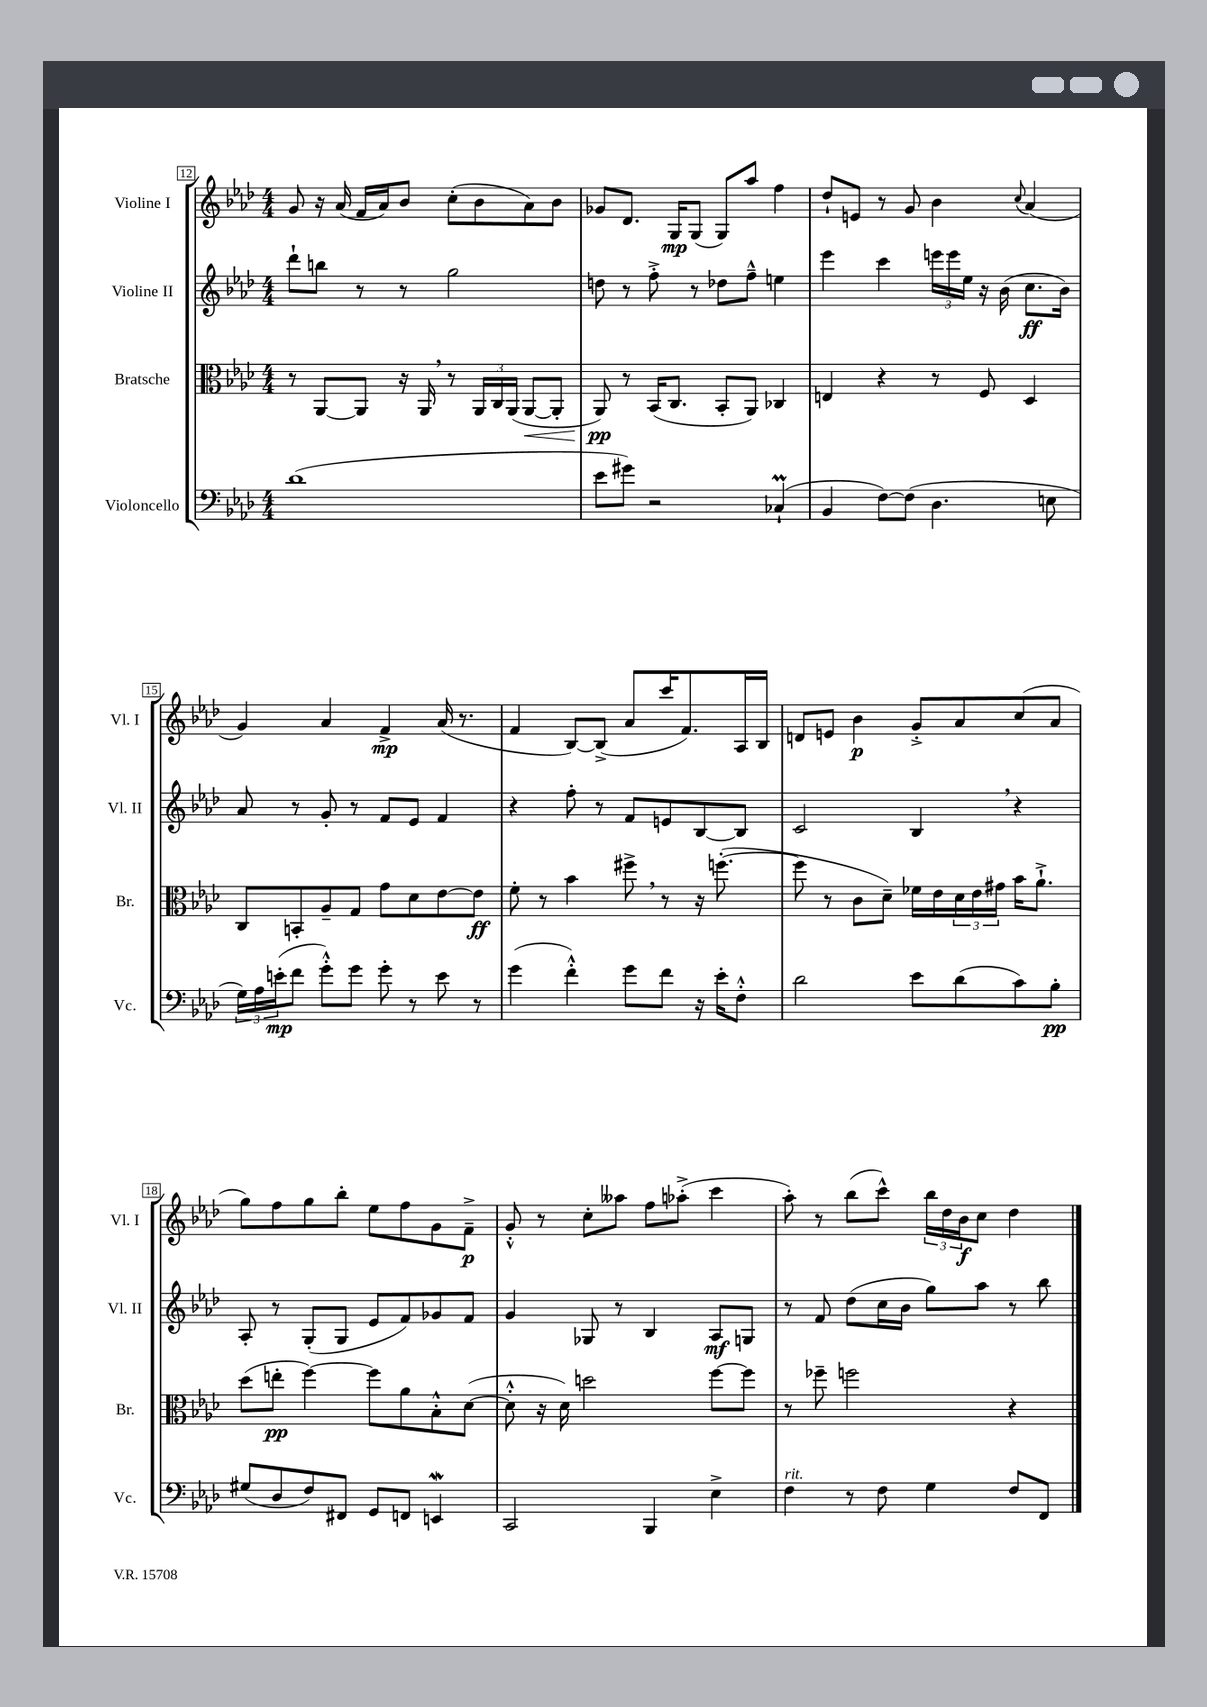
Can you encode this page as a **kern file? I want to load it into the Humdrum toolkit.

**kern	**kern	**kern	**kern
*staff4	*staff3	*staff2	*staff1
*clefF4	*clefC3	*clefG2	*clefG2
*k[b-e-a-d-]	*k[b-e-a-d-]	*k[b-e-a-d-]	*k[b-e-a-d-]
*M4/4	*M4/4	*M4/4	*M4/4
(1d-	8r	8ddd-`	8g
.	[8AA-	8bb	16r
.	.	.	(16a-
.	8AA-]	8r	16f
.	.	.	16a-)
.	16r	8r	8b-
.	16AA-	.	.
.	8r	2gg	(8cc'
.	24AA-	.	8b-
.	24C	.	.
.	(24AA-	.	.
.	[8AA-	.	8a-)
.	8AA-']	.	8b-
=	=	=	=
8e-	8AA-)	8dd	8g-
8g#)	8r	8r	8.d-
2r	(16BB-	8ff'^	.
.	8.C	.	16G
.	.	8r	(8G
.	8BB-'	8dd-	8G)
.	8AA-)	8ff~^^	8aa-
(4C-`	4C-	4ee	4ff
=	=	=	=
4BB-	4E	4eee-	8dd-`
.	.	.	8e
[8F)	4r	4ccc	8r
(8F]	.	.	8g
4.D-	8r	24eee	4b-
.	.	24eee	.
.	.	24ee-	.
.	8F	16r	.
.	.	(16b-	.
.	.	.	8qqcc
.	4D-	8.cc	(4a-
8E	.	.	.
.	.	16b-)	.
=	=	=	=
24G)	8C	8a-	4g)
24A-	.	.	.
(24e'	.	.	.
8f	8BB'	8r	.
8g'^^)	8A-~	8g'	4a-
8g	8G	8r	.
8g'	8g	8f	4f^
8r	8d-	8e-	.
8e	[8e-	4f	(16a-
.	.	.	8.r
8r	8e-]	.	.
=	=	=	=
(4g	8f'	4r	4f
.	8r	.	.
4f'^^)	4b-	8ff'	[8B-)
.	.	8r	(8B-^]
8g	8ff#^	8f	8a-
8f	8r	8e	16ccc
.	.	.	8.f)
16r	16r	[8B-	.
16e-'	([8.ff'	.	.
8F'^^	.	8B-]	16A-
.	.	.	16B-
=	=	=	=
2d-	8ff]	2c	8d
.	8r	.	8e
.	8c	.	4b-
.	8d-~)	.	.
8e-	16f-	4B-	8g'^
.	16e-	.	.
(8d-	24d-	.	8a-
.	24e-	.	.
.	24g#	.	.
8c)	16b-	4r	(8cc
.	8.a-`^	.	.
8B-'	.	.	8a-
=	=	=	=
(8G#	(8dd-	8A-'	8gg)
8D-	8ee'	8r	8ff
8F)	[4ff)	(8G'	8gg
8FF#	.	8G	8bb-'
8GG	8ff]	8e-	8ee-
8FF	8a-	8f)	8ff
4EE	8B-'^^	8g-	8g
.	([8d-	8f	8f~^
=	=	=	=
2CC	8d-'^^]	4g	8g'^^
.	16r	.	8r
.	16d-)	.	.
.	2dd	8G-	8cc'
.	.	8r	8aa--
4BBB-	.	4B-	8ff
.	.	.	(8aa-'^
4E-^	[8ff	8A-	4ccc
.	8ff]	8G	.
=	=	=	=
4F	8r	8r	8aa-')
.	8ff-~	8f	8r
8r	2ff	(8dd-	(8bb-
8F	.	16cc	8ccc^^)
.	.	16b-	.
4G	.	8gg)	24bb-
.	.	.	24dd-
.	.	.	24b-
.	.	8aa-	8cc
8F	4r	8r	4dd-
8FF	.	8bb-	.
==	==	==	==
*-	*-	*-	*-
